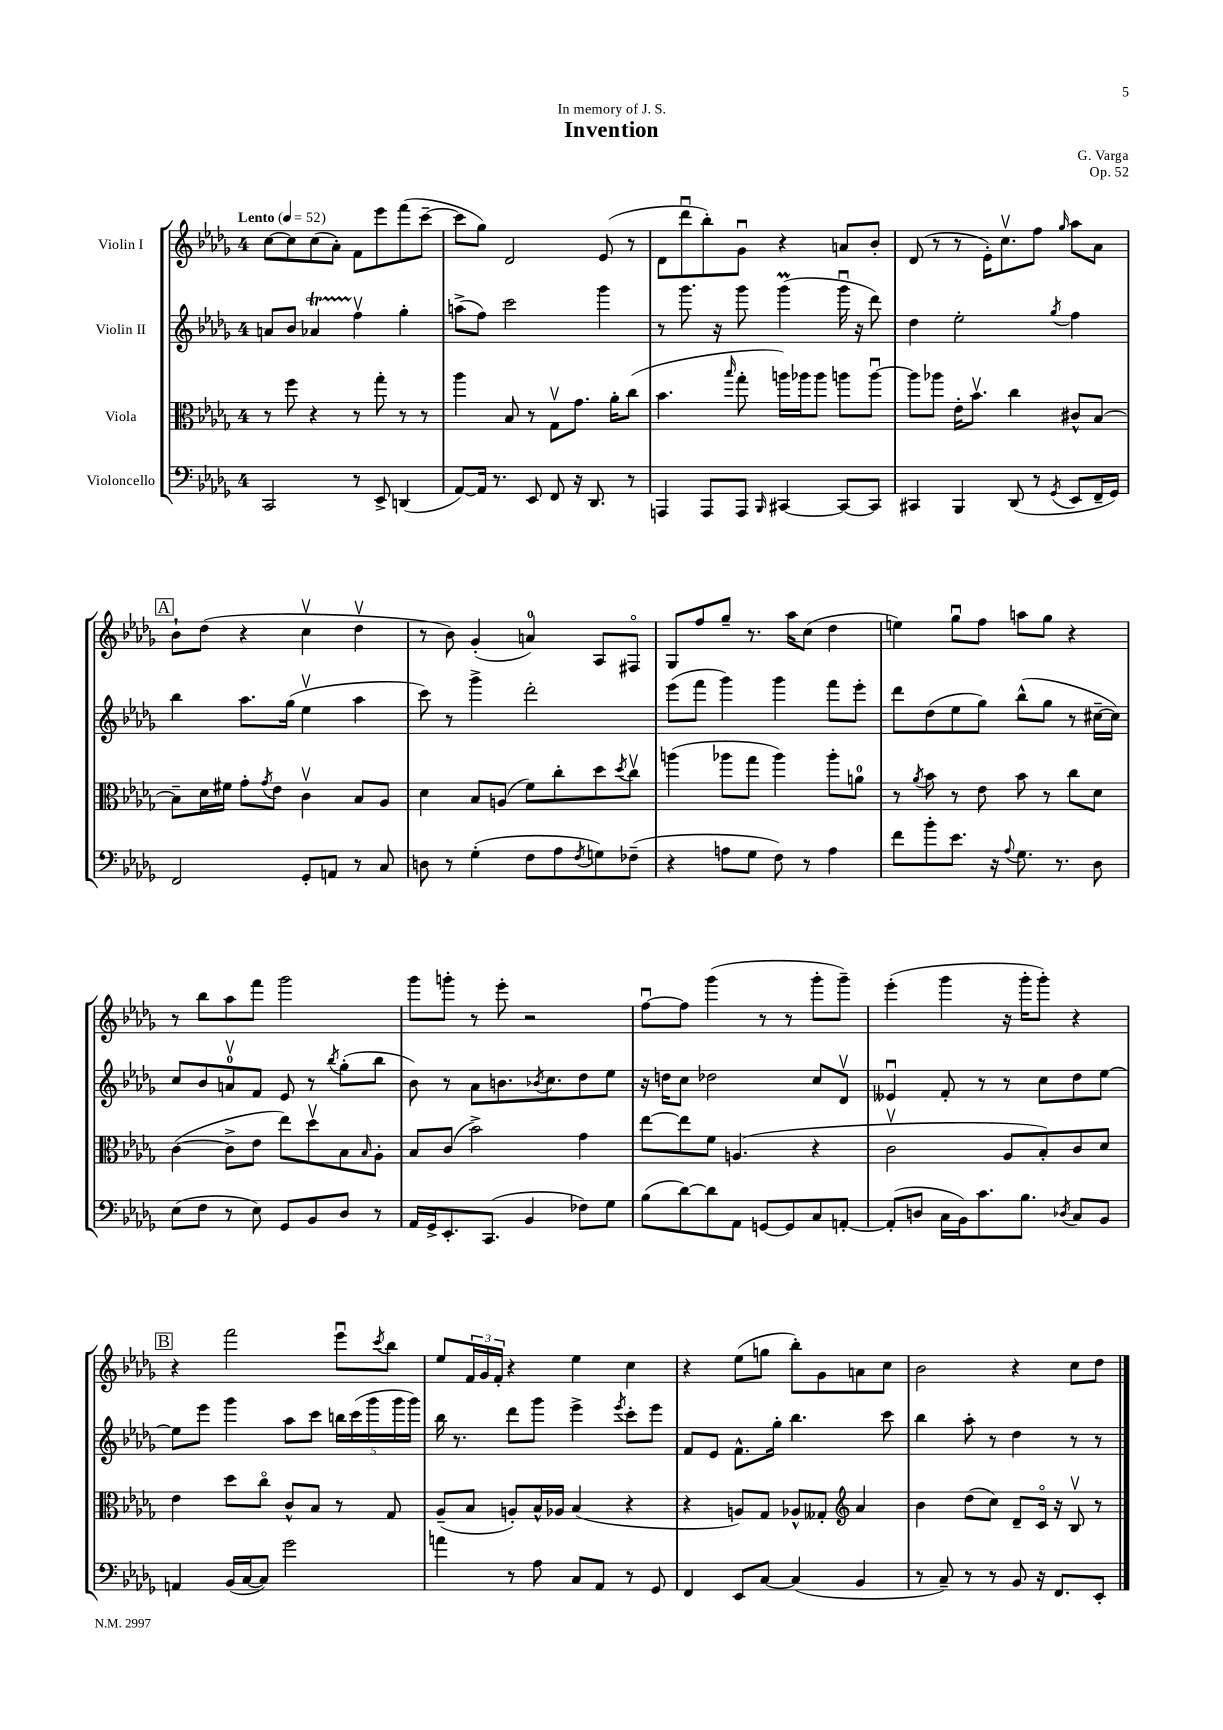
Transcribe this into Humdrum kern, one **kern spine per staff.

**kern	**kern	**kern	**kern
*part4	*part3	*part2	*part1
*staff4	*staff3	*staff2	*staff1
*I"Violoncello	*I"Viola	*I"Violin II	*I"Violin I
*clefF4	*clefC3	*clefG2	*clefG2
*k[b-e-a-d-g-]	*k[b-e-a-d-g-]	*k[b-e-a-d-g-]	*k[b-e-a-d-g-]
*M4/4	*M4/4	*M4/4	*M4/4
*MM52	*MM52	*MM52	*MM52
=1	=1	=1	=1
!	!	!	!LO:TX:a:B:t=Lento
2CC/	8r	8an/L	[8cc\L
.	8ff\	8b-/J	8cc\]
.	4r	4a-XT/	(8cc\
.	.	.	8a-'\J)
8r	8r	4ffv\	8f\L
8EE-^/	8gg-'\	.	8eee-\
(4DDn/	8r	4gg-'\	(8fff\
.	8r	.	[8ccc~\J
=2	=2	=2	=2
[8AA-/L)	4aa-\	(8aan^\L	8ccc\L]
16AA-/Jk]	.	8ff\J)	8gg-\J)
8.r	.	.	.
.	8B-/	2ccc\	2d-/
8EE-/	8r	.	.
8FF/	8G-v\L	.	.
16r	8.g-\J	.	.
8.DD-/	.	.	.
.	.	4ggg-\	(8e-/
.	16a-'\KL	.	.
8r	(8cc\J	.	8r
=3	=3	=3	=3
4AAAn/	4.b-\	8r	8d-\L
.	.	8.ggg-\	8ddd-u\
8AAA/L	.	.	8bb-'\)
.	.	16r	.
.	16qqbb-/	.	.
8AAA/J	8gg-'\	8ggg-\	8g-u\J
16qqBBB-/	.	.	.
[4CC#X/	16aan\LL)	(4ggg-M\	4r
.	16aa-X\J	.	.
.	8aa-\J	.	.
8CC#/L_	8aan\L	16ggg-u\	8an/L
.	.	16r	.
8CC#/J]	[8aau\J	8ddd-\)	8b-'/J
=4	=4	=4	=4
4CC#X/	8aa\L]	4dd-\	(8d-/
.	8aa-X\J	.	8r
4BBB-/	16e-'\KL	2ee-'\	8r
.	8.b-v\J	.	.
.	.	.	16e-'\KL)
.	.	.	8.ccv\
(8DD-/	4cc\	.	.
8r	.	.	8ff\J
8qGG-/	.	8qgg-/	16qqgg-/
8EE-/L	8c#X^^/L	4ff\	8aa-\L
16FF~/L	[8B-/J	.	8a-\J
16GG-/JJ)	.	.	.
!!LO:LB:g=z
!!LO:REH:place=s1:t=A
=5	=5	=5	=5
2FF/	8B-~\L]	4bb-\	8b-`\L
.	16d-\L	.	(8dd-\J
.	16f#X\JJ	.	.
.	8g-'\L	8.aa-\L	4r
.	8qg-/	.	.
.	8e-\J	.	.
.	.	(16gg-\Jk	.
8GG-'/L	4cv\	4ee-v\	4ccv\
8AAn/J	.	.	.
8r	8B-/L	4aa-\	4dd-v\
8C/	8A-/J	.	.
=6	=6	=6	=6
8Dn\	4d-\	8ccc\)	8r
8r	.	8r	8b-\)
(4G-'\	8B-/L	4ggg-^\	(4g-'/
.	(8An/J	.	.
8F\L	8f\L)	2ddd-'\	4an/)
8A-\	8cc'\	.	.
8qF/	.	.	.
8Gn\)	8dd-\	.	8A-/L
.	8qdd-/	.	.
(8F-X~\J	8ccv\J	.	8F#X/J
=7	=7	=7	=7
4r	(4aan\	(8eee-\L	8G-/L
.	.	8fff\J	8ff/
8An\L	8aa-X\L	4ggg-\)	8gg-~/J
8G-\J	8gg-\J	.	8.r
8F\)	4aa-\)	4ggg-\	.
.	.	.	16aa-\KL
8r	.	.	(8cc\J
4A\	8aa-'\L	8fff\L	4dd-\
.	8an\J	8eee-'\J	.
=8	=8	=8	=8
8f\L	8r	8ddd-\L	4een\)
.	8qa-/	.	.
8b-'\	8b-\	(8dd-\	.
8.e-\J	8r	8ee-\	8gg-u\L
.	8e-\	8gg-\J)	8ff\J
16r	.	.	.
8qqA-/	.	.	.
8.G-\	8b-\	(8bb-^^\L	8aan\L
.	8r	8gg-\J	8gg-\J
8.r	.	.	.
.	8cc\L	8r	4r
8D-\	8d-\J	[16cc#X~\LL	.
.	.	16cc#\JJ])	.
!!LO:LB:g=z
=9	=9	=9	=9
(8E-\L	([4c\	8cc/L	8r
8F\J	.	8b-/	8bb-\L
8r	8c^\L]	8anv/	8aa-\
8E-\)	8e-\J	8f/J	8fff\J
8GG-/L	8ee-\L)	8e-/	2ggg-\
8BB-/	8dd-v\	8r	.
.	.	8qbb-/	.
8D-/J	8B-\	(8gg-'\L	.
.	16qqB-/	.	.
8r	8A-'\J	8bb-\J	.
=10	=10	=10	=10
16AA-/LL	8B-/L	8b-\)	8ggg-\L
16GG-^/J	.	.	.
8.EE-'/	(8c/J	8r	8gggn'\J
.	2b-^\)	8a-\L	8r
(8.CC/J	.	.	.
.	.	8.bn\	8eee-'\
4BB-/	.	.	2r
.	.	8qb-X/	.
.	.	8.cc\	.
8F-X\L)	4g-\	8dd-\	.
8G-\J	.	8ee-\J	.
=11	=11	=11	=11
(8B-\L	[8ee-\L	16r	[8ffu\L
.	.	16ddn\KL	.
[8d-\)	8ee-\]	8cc\J	8ff\J]
8d-\]	8f\J	2dd-X\	(4ggg-\
8AA-\J	(4.An/	.	.
[8GGn/L	.	.	8r
8GG/]	.	.	8r
8C/	4r	8cc/L	8ggg-'\L
[8AAn'/J	.	8d-v/J	8ggg-~\J)
=12	=12	=12	=12
(8AA'/L]	2cv\	4e--Xu/	(4eee-'\
8Dn/J	.	.	.
16C\LL	.	8f'/	4ggg-\
16BB-\J)	.	.	.
8.c\	.	8r	.
.	8A-/L	8r	16r
8.B-\J	.	.	16ggg-'\KL
.	8B-'/)	8cc\L	8ggg-'\J)
8qD-X/	.	.	.
8C/L	8c/	8dd-\	4r
8BB-/J	8d-/J	[8ee-\J	.
!!LO:LB:g=z
!!LO:REH:place=s1:t=B
=13	=13	=13	=13
4AAn/	4e-\	8ee-\L]	4r
.	.	8eee-\J	.
(16BB-/LL	8dd-\L	4ggg-\	2fff\
[16C/J	.	.	.
8C/J])	8cc\J	.	.
2g-\	8c^^/L	8aa-\L	.
.	8B-/J	8ccc\J	.
.	8r	20bbn\LL	8eee-u\L
.	.	(20ccc\	.
.	.	20ggg-\	.
.	.	.	8qccc/
.	8G-/	.	8bb-\J
.	.	20ggg-\	.
.	.	20ggg-\JJ)	.
=14	=14	=14	=14
4an\	(8A-~/L	16bb-\	8ee-/L
.	.	8.r	.
.	8B-/J	.	24f/L
.	.	.	24g-/
.	.	.	24f'/JJ
8r	8An'/L)	8ddd-\L	4r
8A-\	16B-^^/L	8ggg-\J	.
.	16A-X/JJ	.	.
8C/L	(4B-/	4eee-^\	4ee-\
8AA-/J	.	.	.
.	.	8qeee-/	.
8r	4r	8ccc'\L	4cc\
8GG-/	.	8eee-\J	.
=15	=15	=15	=15
4FF/	4r	8f/L	4r
.	.	8e-/J	.
8EE-/L	8An/L)	8.f^^\L	(8ee-\L
[8C/J	8G-/J	.	8ggn\J
.	.	16gg-'\Jk	.
(4C/]	8A-X^^/L	4.bb-\	8bb-'\L)
.	8G--X'/J	.	8g-\
*	*clefG2	*	*
4BB-/	4a-/	.	8an\
.	.	8ccc\	8cc\J
=16	=16	=16	=16
8r	4b-\	4bb-\	2b-\
8C~/)	.	.	.
8r	(8dd-\L	8aa-'\	.
8r	8cc\J)	8r	.
8BB-/	8d-~/L	4dd-\	4r
16r	16c/Jk	.	.
8.FF/L	16r	.	.
.	8B-v/	8r	8cc\L
8EE-'/J	8r	8r	8dd-\J
==	==	==	==
*-	*-	*-	*-
